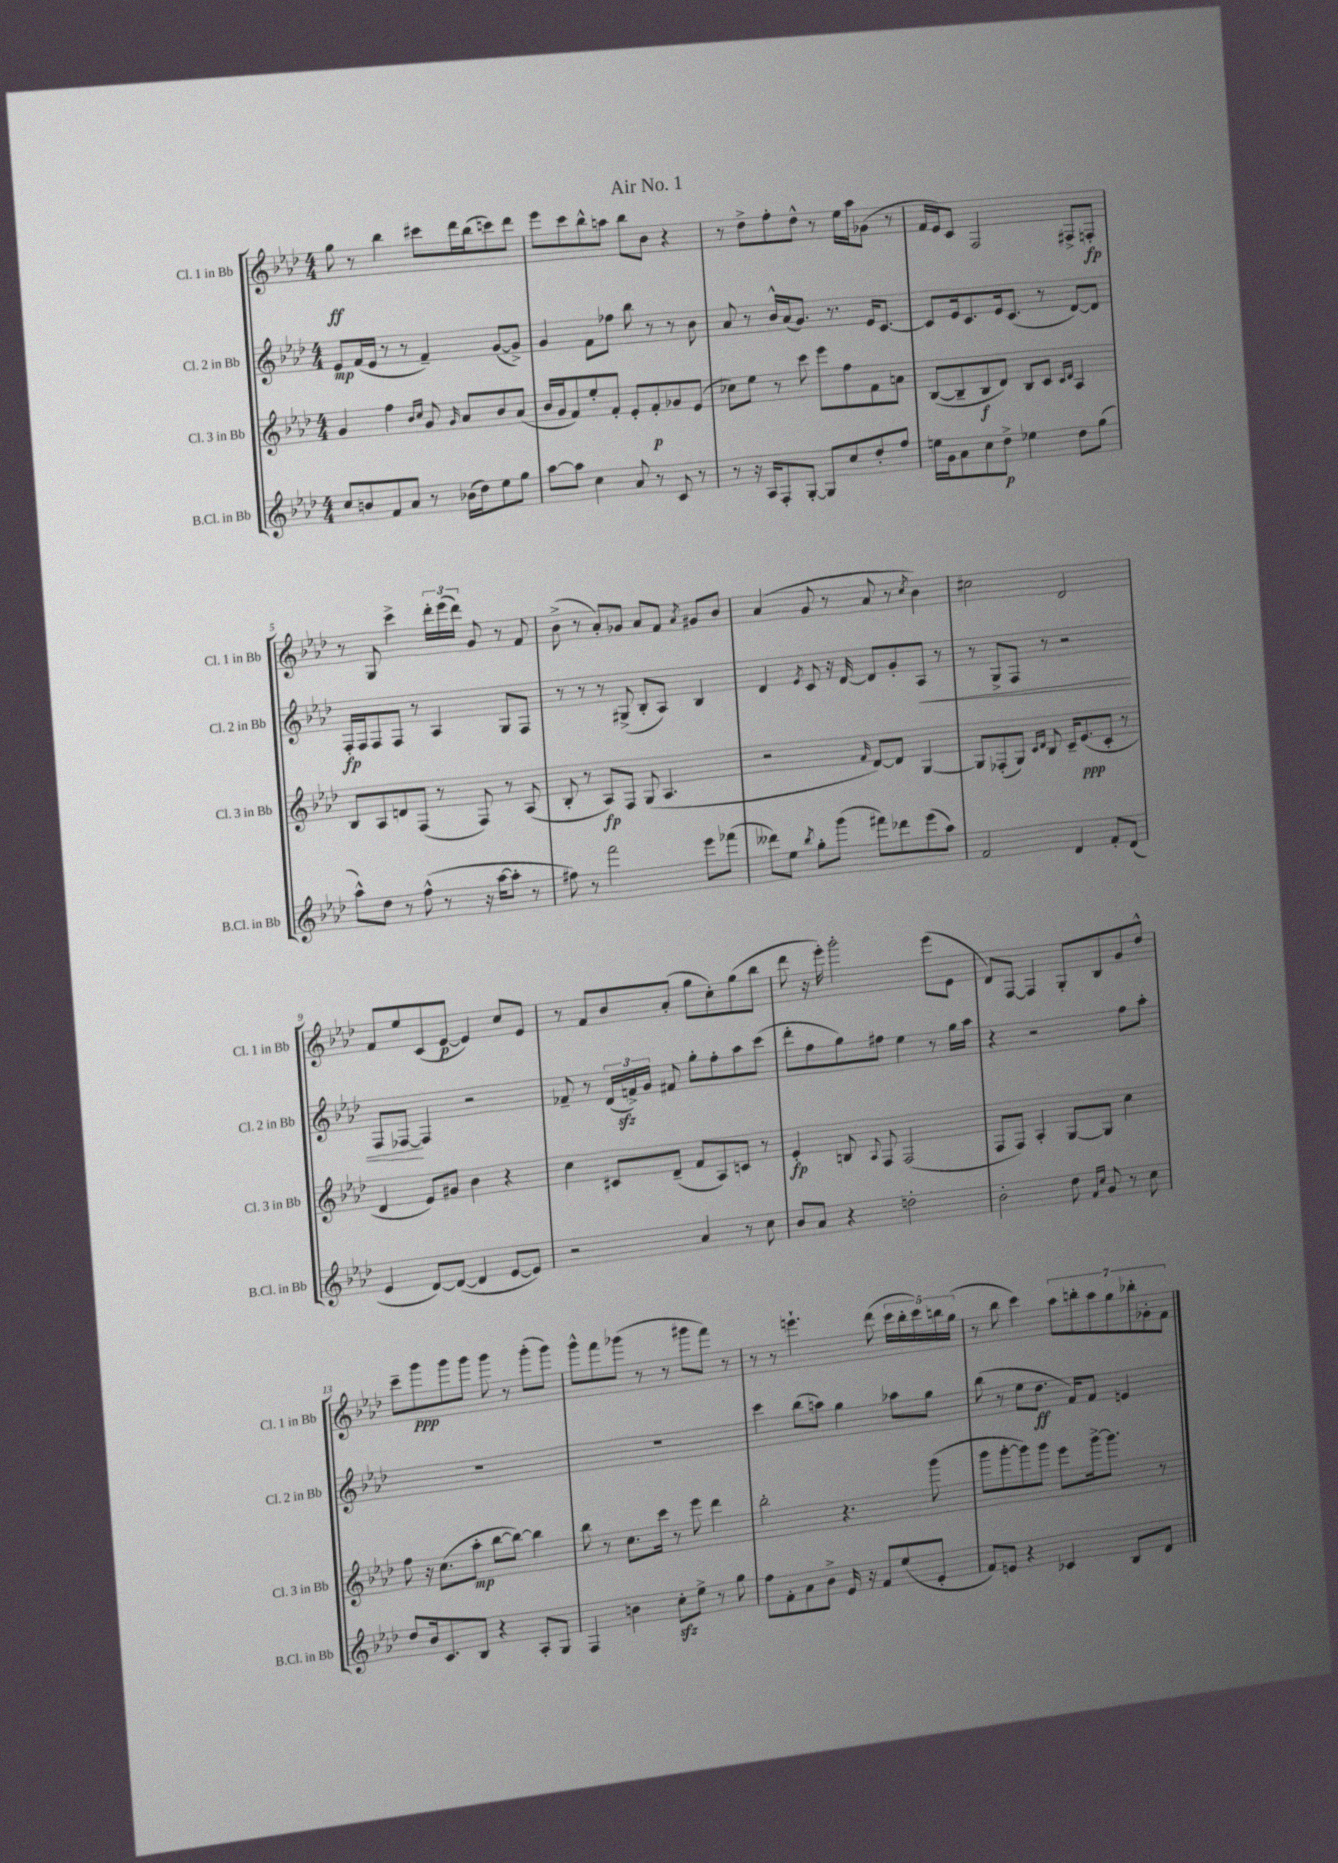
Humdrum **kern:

**kern	**dynam	**kern	**dynam	**kern	**dynam	**kern	**dynam
*part4	*part4	*part3	*part3	*part2	*part2	*part1	*part1
*staff4	*staff4	*staff3	*staff3	*staff2	*staff2	*staff1	*staff1
*I"B.Cl. in Bb	*	*I"Cl. 3 in Bb	*	*I"Cl. 2 in Bb	*	*I"Cl. 1 in Bb	*
*I'B.Cl. in Bb	*	*I'Cl. 3 in Bb	*	*I'Cl. 2 in Bb	*	*I'Cl. 1 in Bb	*
*clefG2	*	*clefG2	*	*clefG2	*	*clefG2	*
*k[b-e-a-d-]	*	*k[b-e-a-d-]	*	*k[b-e-a-d-]	*	*k[b-e-a-d-]	*
*M4/4	*	*M4/4	*	*M4/4	*	*M4/4	*
=1	=1	=1	=1	=1	=1	=1	=1
8cc/L	.	4g/	.	8e-/L	mp	8gg\	ff
8bn/	.	.	.	(16f/L	.	8r	.
.	.	.	.	16e-/JJ	.	.	.
8f/	.	4ff\	.	8r	.	4bb-\	.
8a-/J	.	.	.	8r	.	.	.
.	.	16qqb-/LL	.	.	.	.	.
.	.	16qqcc/JJ	.	.	.	.	.
8r	.	8g/	.	4f~/)	.	8ccc#X\L	.
.	.	16qqg/	.	.	.	.	.
(16b-X\LL	.	8a-/L	.	.	.	16ddd-\L	.
16dd-\J)	.	.	.	.	.	(16bb-\J	.
8ee-\	.	8b-/	.	([8g/L	.	8cccn\)	.
8gg\J	.	(8a-/J	.	8g^/J])	.	8ddd-\J	.
=2	=2	=2	=2	=2	=2	=2	=2
[8aa-\L	.	16b-/LL	.	4g/	.	8eee-\L	.
.	.	16g/J	.	.	.	.	.
8aa-\J]	.	8f/)	.	.	.	8ccc\	.
4cc\	.	8ee-'/	.	8f\L	.	8bb-^^\	.
.	.	8f'/J	.	8ff-X\J	.	8aan\J	.
8a-/	.	8e-'/L	.	8bb-\	.	8bb-\L	.
8r	.	8f'/	p	8r	.	8b-\J	.
8c/	.	8g-X/	.	8r	.	4r	.
8r	.	(8e-/J	.	8b-\	.	.	.
=3	=3	=3	=3	=3	=3	=3	=3
8r	.	8cc-X\L)	.	8a-/	.	8r	.
16r	.	8ee-\J	.	8r	.	8dd-^\L	.
16A-/KL	.	.	.	.	.	.	.
8F'/	.	8r	.	16b-^^/LL	.	8ff'\	.
.	.	.	.	(16a-/J	.	.	.
[8G'/J	.	8ccc\	.	8.g/J)	.	8dd-^^\J	.
8G/L]	.	8eee-\L	.	.	.	8r	.
.	.	.	.	8.r	.	.	.
8cc/	.	8ff\	.	.	.	16ee-\LL	.
.	.	.	.	.	.	16aa-\J	.
8dd-'/	.	8f\	.	16e-/KL	.	(8g-X\J	.
.	.	.	.	[8.c/J	.	.	.
8ff/J	.	8an\J	.	.	.	8r	.
=4	=4	=4	=4	=4	=4	=4	=4
16een\LL	.	([8B-/L	.	8c/L]	.	16f/LL	.
16g\J	.	.	.	.	.	16e-/J)	.
8a-\	.	8B-~/]	.	16e-/k	.	8c/J	.
.	.	.	.	8.c/	.	.	.
8cc\	.	8B-/	f	.	.	2F/	.
8dd-^\J	p	8d-/J)	.	16e-/k	.	.	.
.	.	.	.	(8.c/J	.	.	.
4ee-X\	.	8B-/L	.	.	.	.	.
.	.	8c/J	.	8r	.	.	.
.	.	16qqc/LL	.	.	.	.	.
.	.	16qqd-/JJ	.	.	.	.	.
8dd-\L	.	4A-/	.	[8d-/L)	.	8F#X^/L	.
(8gg\J	.	.	.	8d-/J]	.	8Fn'/J	fp
!!LO:LB:g=z
=5	=5	=5	=5	=5	=5	=5	=5
8aa-^^\L)	.	8B-/L	.	16F'/LL	fp	8r	.
.	.	.	.	16F/J	.	.	.
8dd-\J	.	8A-/	.	8F/	.	8G/	.
8r	.	8dn/	.	8F/J	.	4ccc^\	.
(8ff^^\	.	(8F/J	.	8r	.	.	.
8r	.	8r	.	4A-/	.	24ddd-'\LL	.
.	.	.	.	.	.	(24eee-\	.
.	.	.	.	.	.	24ddd-\JJ)	.
16r	.	8F/)	.	.	.	8g/	.
[16aa-\KL	.	.	.	.	.	.	.
8aa-'\J]	.	8r	.	8G/L	.	8r	.
8r	.	(8A-/	.	8F/J	.	8f/	.
=6	=6	=6	=6	=6	=6	=6	=6
8ff#X\)	.	8B-'/	.	8r	.	(8b-^\	.
8r	.	8r	.	8r	.	8r	.
2fff\	.	8A-/L)	fp	8r	.	8a-'/L)	.
.	.	8F/J	.	(8G#X^/	.	8g-X/J	.
.	.	(8G/	.	8B-'/L	.	8a-/L	.
.	.	4.A-/	.	8A-/J)	.	8f/J	.
.	.	.	.	.	.	8qa-/	.
8eee-\L	.	.	.	4B-/	.	8g#X/L	.
(8fff-X\J	.	.	.	.	.	8b-/J	.
=7	=7	=7	=7	=7	=7	=7	=7
8ddd--X\L)	.	2r	.	4d-/	.	(4a-/	.
8ee-\J	.	.	.	.	.	.	.
8qbb-/	.	.	.	8qe-/	.	.	.
8gg'\L	.	.	.	8c/	.	8g/	.
(8ggg\J	.	.	.	16r	.	8r	.
.	.	.	.	[16d-/	.	.	.
.	.	16qqf/	.	.	.	.	.
8fff#X\L)	.	[8d-/L)	.	8d-/L]	.	8a-/	.
8ddd-X\	.	8d-/J]	.	8g'/	.	8r	.
.	.	.	.	.	.	8qcc/	.
!	!	!	!	!	!LO:HP:b	!	!
(8eee-\	.	[4G/	.	8A-/J	<	4b-\)	.
8aa-\J)	.	.	.	8r	.	.	.
=8	=8	=8	=8	=8	=8	=8	=8
2f/	.	8G/L]	.	8r	.	2cc#X\	.
.	.	(8F-X'/	.	8G^/L	.	.	.
.	.	8G/J)	.	8F/J	.	.	.
.	.	16qqc/LL	.	.	.	.	.
.	.	16qqd-/JJ	.	.	.	.	.
.	.	8B-/	.	8r	.	.	.
4d-/	.	16c~/KL	.	2r	.	2d-/	.
.	.	(8.e-/	ppp	.	.	.	.
8f'/L	.	8c'/J	.	.	.	.	.
(8d-/J	.	8r	.	.	.	.	.
!!LO:LB:g=z
=9	=9	=9	=9	=9	=9	=9	=9
4e-/	.	4d-/	.	8F/L	.	8f/L	.
.	.	.	.	[8F-X/J	.	8ee-/	.
[8d-/L)	.	8e-/L)	.	4F-/]	[	(8c/	.
(8d-/J_	.	8g#X/J	.	.	.	[8e-/J	p
4d-/]	.	4b-\	.	2r	.	4e-/])	.
[8e-/L	.	4r	.	.	.	8cc/L	.
8e-/J])	.	.	.	.	.	8e-/J	.
=10	=10	=10	=10	=10	=10	=10	=10
2r	.	4cc\	.	8f-X~/	.	8r	.
.	.	.	.	8r	.	8f/L	.
.	.	8c#X/L	.	(24d-/LL	.	8b-/	.
.	.	.	.	24fnzz^/)	.	.	.
.	.	.	.	24g/JJ	.	.	.
.	.	(8d-~/J	.	8f#X/	.	(8a-'/J	.
4a-/	.	8f/L	.	8gg'\L	.	8gg\L	.
.	.	8A-/)	.	8ff'\	.	8cc'\)	.
8r	.	8cn/J	.	8aa-\	.	(8gg\	.
8cc\	.	8r	.	(8ccc\J	.	8bb-\J	.
=11	=11	=11	=11	=11	=11	=11	=11
8b-/L	.	4e-'/	fp	8ddd-'\L	.	8ddd-\	.
8a-/J	.	.	.	8ff\	.	16r	.
.	.	.	.	.	.	16eee-'\)	.
4r	.	8Bn/	.	8gg\)	.	2ggg'\	.
.	.	8qqA-/	.	.	.	.	.
.	.	8F/	.	8ff#X\J	.	.	.
2ddn'\	.	(2F/	.	4ee-\	.	.	.
.	.	.	.	8r	.	(8eee-\L	.
.	.	.	.	16gg\LL	.	8e-\J	.
.	.	.	.	16aa-\JJ	.	.	.
=12	=12	=12	=12	=12	=12	=12	=12
2b-'\	.	8F/L	.	4r	.	8d-/L)	.
.	.	8F/J)	.	.	.	[8F/J	.
.	.	4A-'/	.	2r	.	4F/]	.
8dd-\	.	[8G/L	.	.	.	8G'/L	.
16qqf/LL	.	.	.	.	.	.	.
16qqcc/JJ	.	.	.	.	.	.	.
8g/	.	8G/J]	.	.	.	8B-/	.
8r	.	4cc\	.	8ff\L	.	8g/	.
8cc\	.	.	.	8aa-'\J	.	8dd-^^/J	.
!!LO:LB:g=z
=13	=13	=13	=13	=13	=13	=13	=13
8dd-/L	.	8ff\	.	1r	.	8ccc~\L	.
16b-/k	.	16r	.	.	.	8ggg\	ppp
8.c/	.	(8.cc\L	.	.	.	.	.
.	.	.	.	.	.	8ggg\	.
8B-/J	.	8aa-'\J	mp	.	.	8ggg\J	.
4r	.	[8bb-\L	.	.	.	8ggg\	.
.	.	8bb-\J_)	.	.	.	8r	.
8A-'/L	.	4bb-\]	.	.	.	(8ggg'\L	.
8G/J	.	.	.	.	.	8ggg\J)	.
=14	=14	=14	=14	=14	=14	=14	=14
4F/	.	8bb-\	.	1r	.	8ggg^^\L	.
.	.	8r	.	.	.	8fff\	.
4bn\	.	8.cc\L	.	.	.	(8ggg-X\J	.
.	.	.	.	.	.	8r	.
.	.	16ccc\Jk	.	.	.	.	.
8cczz'\L	.	8r	.	.	.	8r	.
8ee-^\J	.	8eee-\	.	.	.	8ggg#X\L	.
8r	.	4ddd-\	.	.	.	8fff\J)	.
8gg\	.	.	.	.	.	8r	.
=15	=15	=15	=15	=15	=15	=15	=15
8ff\L	.	2bb-'\	.	4ccc\	.	8r	.
8f'\	.	.	.	.	.	8r	.
8a-\	.	.	.	(8bb-\L	.	4.eeen`\	.
8b-^\J	.	.	.	8aan\J)	.	.	.
16e-/	.	4.r	.	4gg\	.	.	.
16r	.	.	.	.	.	.	.
8f/L	.	.	.	.	.	(8ddd-\	.
(8ee-/	.	.	.	8aa-X\L	.	20ccc\LL	.
.	.	.	.	.	.	20bb-'\	.
.	.	.	.	.	.	20ccc\)	.
8e-'/J	.	(8ggg\	.	8gg\J	.	.	.
.	.	.	.	.	.	20bbn\	.
.	.	.	.	.	.	(20gg\JJ	.
=16	=16	=16	=16	=16	=16	=16	=16
8f/L)	.	8ggg\L	.	(8bb-\	.	8r	.
8en/J	.	[8ggg'\	.	8r	.	8bb-\	.
4r	.	8ggg\])	.	8ee-\L	.	4ccc\)	.
.	.	8ggg\J	.	8.dd-\J	ff	.	.
4c-X/	.	8eee-\L	.	.	.	14aa-\L	.
.	.	.	.	16f/KL)	.	.	.
.	.	.	.	.	.	14bbn'\	.
.	.	[16ggg^\k	.	8f/J	.	.	.
.	.	.	.	.	.	14aa-\	.
.	.	8.ggg\J]	.	.	.	.	.
.	.	.	.	.	.	14gg\	.
8B-/L	.	.	.	4en/	.	.	.
.	.	.	.	.	.	14bb-X'\	.
.	.	.	.	.	.	14g-X'\	.
8d-/J	.	8r	.	.	.	.	.
.	.	.	.	.	.	14f\J	.
==	==	==	==	==	==	==	==
*-	*-	*-	*-	*-	*-	*-	*-
